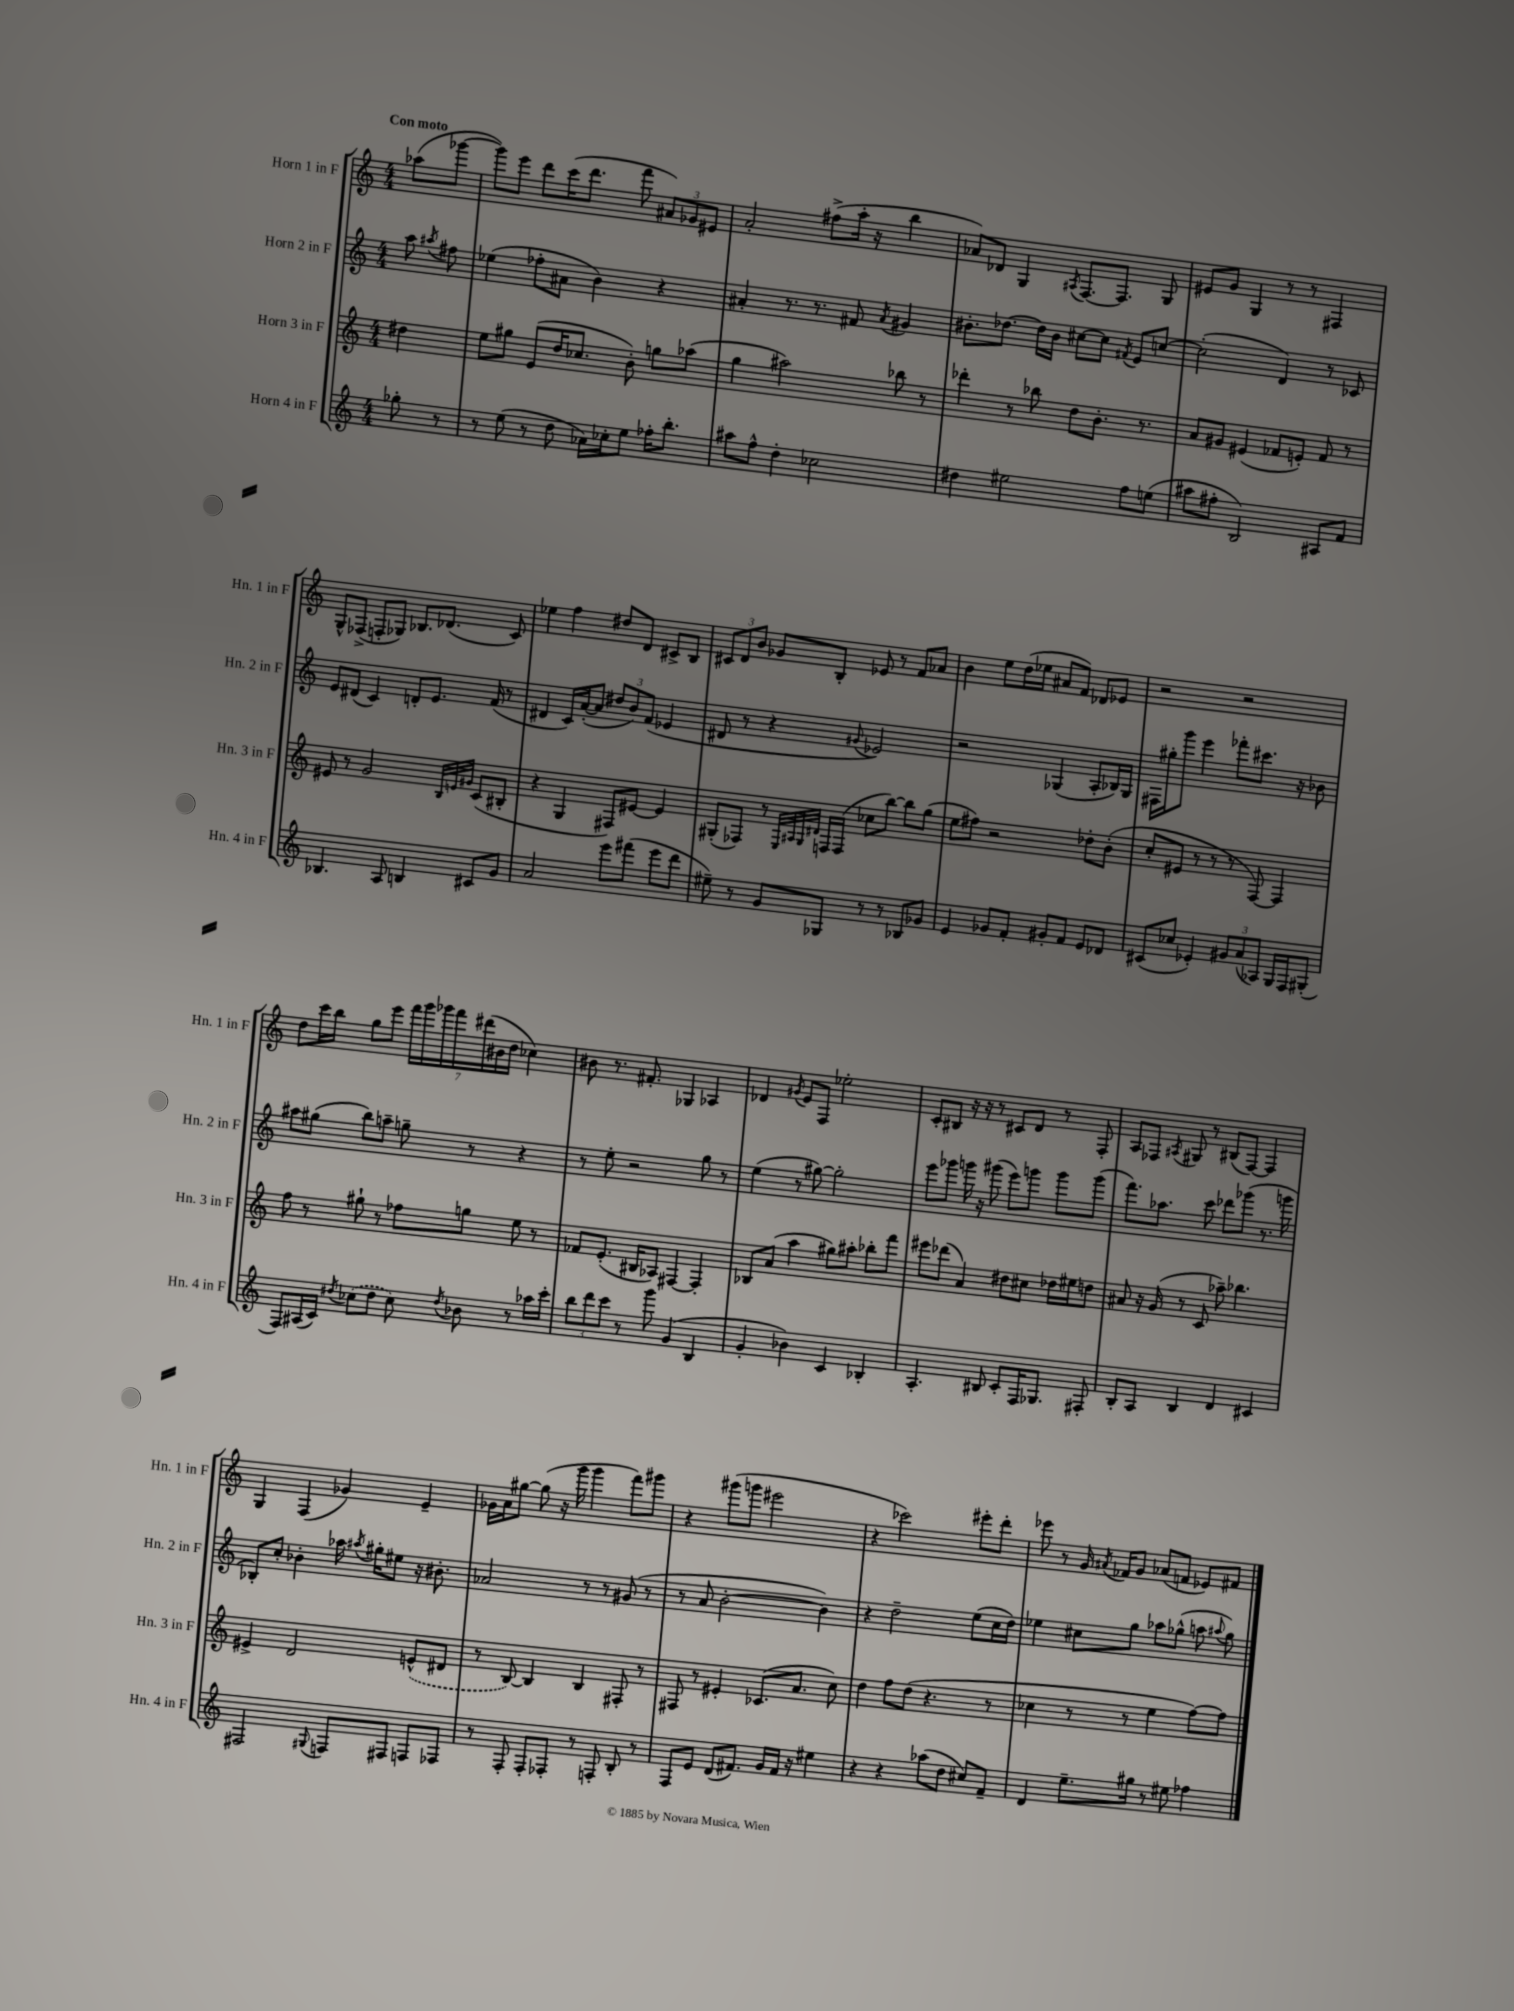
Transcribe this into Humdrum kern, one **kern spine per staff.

**kern	**kern	**kern	**kern
*part4	*part3	*part2	*part1
*staff4	*staff3	*staff2	*staff1
*I"Horn 4 in F	*I"Horn 3 in F	*I"Horn 2 in F	*I"Horn 1 in F
*I'Hn. 4 in F	*I'Hn. 3 in F	*I'Hn. 2 in F	*I'Hn. 1 in F
*clefG2	*clefG2	*clefG2	*clefG2
*k[]	*k[]	*k[]	*k[]
*M4/4	*M4/4	*M4/4	*M4/4
=	=	=	=
!	!	!	!LO:TX:a:B:t=Con moto
8gg-X'\	4dd#X\	8aa\	(8aa-X\L
.	.	8qaa#X/	.
8r	.	8ff#X\	[8ggg-X\J
=1	=1	=1	=1
8r	8ee\L	(4ee-X\	8ggg-\L])
(8ee\	8gg#X\J	.	8eee\J
8r	(8e/L	8ff-X'\L	8ddd\L
8dd\	16dd/K	8a#X\J	(16ccc\K
.	8.cc-X/J	.	8.ddd\J
16a-X\LL)	.	4b\)	.
16cc-X'\J	.	.	.
8ee\J	8b'\)	.	8fff\
16ff-X'\KL	8ggn\L	4r	12a#X/L)
8.bb'\J	.	.	.
.	.	.	12g-X/
.	(8aa-X\J	.	.
.	.	.	12e#X/J
=2	=2	=2	=2
8aa#X\L	4gg\	4a#X'/	2a'/
8ff^^\J	.	.	.
4dd'\	2aa#X\)	8.r	.
.	.	8.r	.
2cc-X\	.	.	(8ff#X^\L
.	.	8f#X/	16aa'\Jk
.	.	.	16r
.	.	8qa#/	.
.	8bb-X\	4g#X/	4bb\
.	8r	.	.
=3	=3	=3	=3
4dd#X\	4ddd-X'\	8.b#X'\L	8a-X/L)
.	.	.	8d-X/J
.	.	[8.dd-X\J	.
2ee#X\	8r	.	4G/
.	8bb-X\	16dd-\LL]	.
.	.	16b#\JJ	.
.	.	.	8qA#X/
.	8dd\L	[8cc#X\L	[8.F/L
.	8.b'\J	8cc#\J]	.
.	.	.	8.F/J]
.	.	8qf#X/	.
8ff\L	.	8e/L	.
.	8.r	.	.
(8een\J	.	[8ccn/J	8G/
=4	=4	=4	=4
8aa#X\L	8a/L	(2cc'\]	8e#X/L
8ff#X'\J	8g#X/J	.	8g/J
2B/)	(4e#X/	.	4G/
.	8f-X/L	4d/)	8r
.	8en'/J)	.	8r
8A#X/L	8f-/	8r	4F#X/
8f/J	8r	8c-X/	.
!!LO:LB:g=z
=5	=5	=5	=5
4.B-X/	8e#X/	8e/L	8G^^/L
.	8r	(8d#X/J	(8F-X^/J
.	2g/	4c/)	8Fn'/L
8A/	.	.	8G-X/J)
4Bn/	.	8dn'/L	8.B-X/L
.	.	8.e/J	.
.	.	.	(8.d-X/J
.	32qqB/LLL	.	.
.	32qqen/	.	.
.	32qqg#X/JJJ	.	.
8c#X/L	(8c/L	.	.
.	.	(16f/	.
8g/J	8B#X'/J	8r	8c/)
=6	=6	=6	=6
2a/	4r	4d#X/	4ee-X\
.	4G/	16c/LL)	4ff\
.	.	([16a'/J	.
.	.	8a/J]	.
8eee\L	8F#X/L)	12dd#X/L	8dd#X/L
.	.	12b/)	.
(8fff#X\J	[8e#X/J	.	8d/J
.	.	(12f/J	.
8eee\L	4e#/]	4e-X/	8c#X^/L
8ddd\J	.	.	8B/J
=7	=7	=7	=7
8ee#X~\)	(8G#X'/L	8d#X/	12c#X/L
.	.	.	12d/
8r	8F-X/J)	8r	.
.	.	.	12b/J
8g/L	8r	4r	8g-X/L
.	32qqE/LLL	.	.
.	32qqA#X/	.	.
.	32qqG#/	.	.
.	32qqd#X/JJJ	.	.
8G-X/J	16Fn/LL	.	8B'/J
.	(16F/JJ	.	.
.	.	8qqg#X/	.
8r	8cc-X\L	2e-X/)	8e-X/
8r	[8bb\J)	.	8r
8B-X/L	8bb\L]	.	8f/L
8g-X/J	(8gg\J	.	8a-X/J
=8	=8	=8	=8
4e/	8ee\L	2r	4b\
.	8ff#X\J)	.	.
8g-X/L	2r	.	8ee\L
8f'/J	.	.	(16dd\L
.	.	.	16ee-X\JJ
8g#X'/L	.	(4G-X/	8a#X/L
8f/J	.	.	8f/J)
8e/L	8dd-X'\L	8A'/L	8d-X/L
8d-X/J	(8b'\J	16B-X/L)	8e-X/J
.	.	16G-/JJ	.
=9	=9	=9	=9
(8c#X/L	8cc'/L	16F#X\LL	2r
.	.	16gg#X'\J	.
8cc-X/J	8e#X/J	8ggg\J	.
4e-X'/)	8r	4eee\	.
.	8r	.	.
12g#X/L	8r	8fff-X'\L	2r
(12a/	.	.	.
.	[8F/)	8.ccc#X\J	.
12A-X/J)	.	.	.
16G/LL	4F/]	.	.
16F/J	.	16r	.
(8G#X'/J	.	8b-X\	.
!!LO:LB:g=z
=10	=10	=10	=10
8F/L)	8ff\	8aa#X\L	8dd\L
(16A#X/L	8r	(8gg#X\J	16ccc\L
16c/JJ)	.	.	16bb\JJ
8qdd#X/	.	.	.
(8cc-X\L	8gg#X`\	8bb\L)	8gg\L
8dd#\J	8r	8aan~\J	8eee\J
8cc-\)	8ff-X\L	8ggn~\	28fff\LL
.	.	.	28ggg\
.	.	.	28ggg-X\
.	.	.	28fff\
8qdd#/	.	.	.
8b-X\	8ggn\J	8r	.
.	.	.	(28ddd#X\
.	.	.	28b#X\
.	.	.	28dd\JJ
8r	8ee\	4r	4cc-X\)
16aa-X\LL	8r	.	.
16ccc'\JJ	.	.	.
=11	=11	=11	=11
12bb\L	8f-X/L	8r	8b#X\
12ddd\	.	.	.
.	(8.e'/J	8ee'\	8.r
12ccc\J	.	.	.
8r	.	2r	.
.	16B#X/KL	.	8.f#X'/
8ggg\	8A-X/J)	.	.
(4g/	[4F#X/	.	4G-X/
4B/	4F#'/]	8gg\	4A-X/
.	.	8r	.
=12	=12	=12	=12
4g'/	8B-X/L	(4ee\	4d-X/
.	(8a/J	.	.
.	.	.	8qg#X/
4b-X\)	4aa\	8r	8e/L
.	.	[8gg#X\)	8F/J
4c/	8gg#X\L)	2gg#'\]	2ee-X'\
.	8aa#X'\J	.	.
4B-X'/	8bb-X'\L	.	.
.	8fff\J	.	.
=13	=13	=13	=13
4.A'/	8eee#X\L	8eee\L	8c'/L
.	(8ddd-X\J	8ggg-X\J	8B#X/J
.	4a/)	16gggn\	16r
.	.	16r	16r
8B#X/	.	(8ggg#X\	8r
8c'/L	8dd#X\L	8eee\L)	8c#X/L
16F/K	8cc#X\J	8gggn\J	8d/J
8.G-X/J	.	.	.
.	16dd-X\LL	8ggg\L	8r
.	16ee#X\J	.	.
8F#X'/	8ddn\J	(8ggg\J	8F'/
=14	=14	=14	=14
8B'/L	8a#X/	8.fff\L)	8A/L
8A/J	16r	.	8F-X/J
.	(16g/	8.aa-X\J	.
.	.	.	8qA#X/
4B/	8r	.	8G#X/
.	8c/	8ccc\	8r
4d/	8aa-X~\)	8ddd-X\L	(8B#X/L
.	4.bb-X\	(8ggg-X\J	[8F-/J)
4c#X/	.	8.r	4F-/]
.	.	16gggn\	.
!!LO:LB:g=z
=15	=15	=15	=15
2F#X/	4e#X^/	8B-X'/L)	4G/
.	.	8cc'/J	.
.	2d/	4b-X'\	(4F/
8qqG#X/	.	.	.
8Fn/L	.	16aa-X\	4g-X/)
.	.	8qaa#X/	.
.	.	16gg#X'\KL	.
8F#X/J	.	8ee#X\J	.
8Fn/L	(8en^^/L	16r	4e~/
.	.	8.b#X'\	.
8F-X/J	8d#X/J	.	.
=16	=16	=16	=16
8r	8r	2a-X/	16g-X\LL
.	.	.	16a\J
8F'/	[8B/)	.	[8gg#X\J
8F'/L	4B/]	.	(8gg#\]
8F-X'/J	.	.	16r
.	.	.	16ggg\
8r	4B/	8r	4ggg\
8Fn'/	.	8r	.
8B'/	8F#X'/	(8g#X/	8fff\L)
8r	8r	8r	8ggg#X\J
=17	=17	=17	=17
8F/L	8F#X/	8r	4r
8e/J	8r	8a/	.
(8d/L	4e#X'/	[2b'\	(8ggg#X\L
8.f#X/J)	.	.	8gggn\J
.	(8.c-X/L	.	2eee#X\
16g/LL	.	.	.
16f#/JJ	.	.	.
16r	8.a/J	.	.
4ee#X\	.	4b\])	.
.	8cc\)	.	.
=18	=18	=18	=18
4r	4dd\	4r	4r
4r	8ff\L	2dd~\	2ccc-X\)
.	(8dd\J	.	.
(8aa-X\L	4.r	.	.
8dd\J	.	.	.
8cc#X/L)	.	(8ee\L	8eee#X'\L
8f~/J	8r	16cc\L	8ddd'\J
.	.	16dd\JJ)	.
=19	=19	=19	=19
4d/	4cc-X\	4ee-X\	8eee-X\
.	.	.	8r
8.ee~\L	8r	8cc#X\L	16g/
.	.	.	8qa#X/
.	.	.	16f-X/KL
.	8r	8gg\J	8g/J
16gg#X\Jk	.	.	.
8r	4ee\	8aa-X\L	(8a-X/L
8ee#X\	.	(8gg-X^^\J	8fn/J
4ff-X\	[8ff\L)	8aan\	8e-X/L)
.	.	8qqaa#X/	.
.	8ff\J]	8gg-\)	8f#X/J
==	==	==	==
*-	*-	*-	*-
